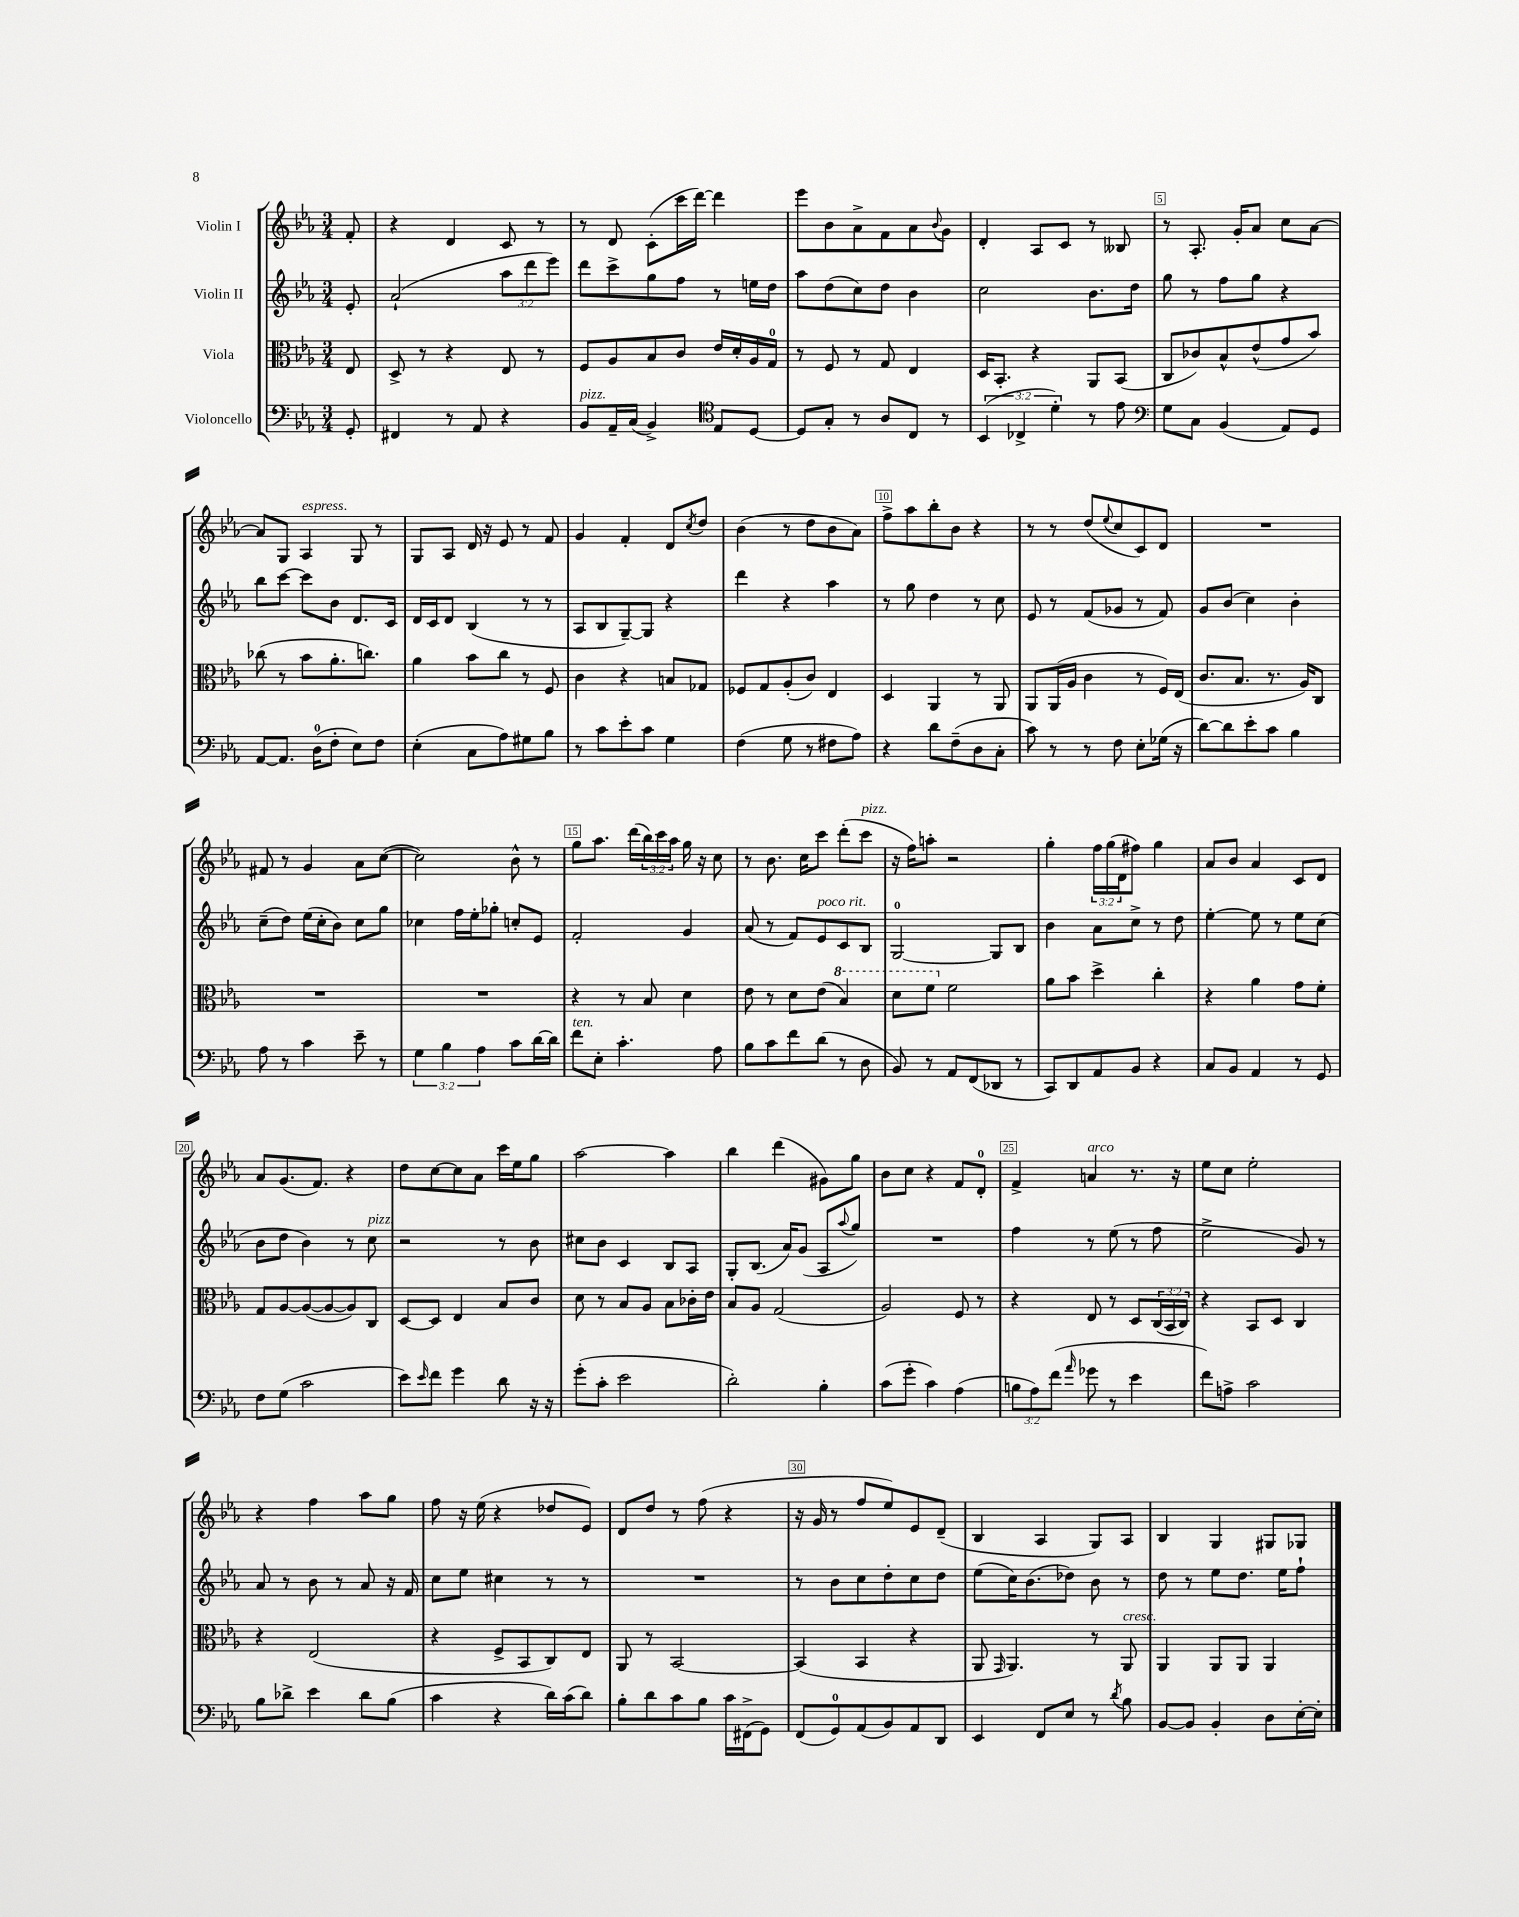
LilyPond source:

<<
\new StaffGroup <<
\new Staff = "s0" \with { instrumentName = "Violin I" } {
    \clef treble \key ees \major \numericTimeSignature \time 3/4 \override Staff.TupletNumber.text = #tuplet-number::calc-fraction-text \partial 8
    f'8-. |
    r4 d'4 c'8 r8 |
    r8 d'8 c'8-.( c'''16 d'''16~) d'''4 |
    ees'''8 bes'8 aes'8-> f'8 aes'8 \appoggiatura { bes'8 } g'8 |
    d'4-. aes8 c'8 r8 beses8 |
    r8 aes8.-. g'16-. aes'8 c''8 aes'8~ |
    aes'8 g8 aes4^\markup { \italic "espress." } g8 r8 |
    g8 aes8 d'16 r16 ees'8 r8 f'8 |
    g'4 f'4-. d'8 \acciaccatura { c''8 } d''8 |
    bes'4( r8 d''8 bes'8 aes'8) |
    f''8-> aes''8 bes''8-. bes'8 r4 |
    r8 r8 d''8( \appoggiatura { ees''8 } c''8 c'8) d'8 |
    R2. |
    fis'8 r8 g'4 aes'8 c''8~( |
    c''2) bes'8-^ r8 |
    g''8 aes''8. d'''16( \tuplet 3/2 { bes''16) c'''16 aes''16 } g''16 r16 c''8 |
    r8 bes'8. c''16 c'''8 d'''8-.( c'''8^\markup { \italic "pizz." } |
    r16 f''16) a''8-. r2 |
    g''4-. \tuplet 3/2 { f''16 g''16( d'16 } fis''8) g''4 |
    aes'8 bes'8 aes'4 c'8 d'8 |
    aes'8 g'8.( f'8.) r4 |
    d''8 c''8~ c''8 aes'8 c'''16 ees''16 g''8 |
    aes''2~ aes''4 |
    bes''4 d'''4( gis'8) g''8 |
    bes'8 c''8 r4 f'8 d'8-0-. |
    f'4-> a'4^\markup { \italic "arco" } r8. r16 |
    ees''8 c''8 ees''2-. |
    r4 f''4 aes''8 g''8 |
    f''8 r16 ees''16( r4 des''8 ees'8) |
    d'8 d''8 r8 f''8( r4 |
    r16 g'16 r8 f''8 ees''8) ees'8 d'8--( |
    bes4 aes4 g8) aes8 |
    bes4 g4 gis8 ges8 \bar "|." |
}
\new Staff = "s1" \with { instrumentName = "Violin II" } {
    \clef treble \key ees \major \numericTimeSignature \time 3/4 \override Staff.TupletNumber.text = #tuplet-number::calc-fraction-text \partial 8
    ees'8-. |
    aes'2-!( \tuplet 3/2 { aes''8 d'''8 ees'''8) } |
    d'''8 c'''8-> g''8 f''8 r8 e''16 d''16 |
    aes''8 d''8( c''8) d''8 bes'4 |
    c''2 bes'8. d''16 |
    g''8 r8 f''8 g''8 r4 |
    bes''8 c'''8~ c'''8 bes'8 d'8. c'16 |
    d'16 c'16 d'8 bes4( r8 r8 |
    aes8 bes8 g8~--) g8 r4 |
    d'''4 r4 aes''4 |
    r8 g''8 d''4 r8 c''8 |
    ees'8 r8 f'8( ges'8 r8 f'8) |
    g'8 bes'8( c''4) bes'4-. |
    c''8--( d''8) ees''16( c''16-. bes'8) c''8 g''8 |
    ces''4 f''16 ees''16-. ges''8-. c''8-. ees'8 |
    f'2-. g'4 |
    aes'8( r8 f'8) ees'8^\markup { \italic "poco rit." } c'8 bes8 |
    g2-0~ g8 bes8 |
    bes'4 aes'8 c''8-> r8 d''8 |
    ees''4~-. ees''8 r8 ees''8 c''8( |
    bes'8 d''8 bes'4) r8 c''8^\markup { \italic "pizz." } |
    r2 r8 bes'8 |
    cis''8 bes'8 c'4 bes8 aes8 |
    g8-. bes8.( aes'16) g'8( aes8 \appoggiatura { aes''8 } g''8) |
    R2. |
    f''4 r8 ees''8( r8 f''8 |
    ees''2-> g'8) r8 |
    aes'8 r8 bes'8 r8 aes'8 r16 f'16 |
    c''8 ees''8 cis''4 r8 r8 |
    R2. |
    r8 bes'8 c''8 d''8-. c''8 d''8 |
    ees''8( c''16) bes'8.( des''8) bes'8 r8 |
    d''8 r8 ees''8 d''8. ees''16 f''8-! \bar "|." |
}
\new Staff = "s2" \with { instrumentName = "Viola" } {
    \clef alto \key ees \major \numericTimeSignature \time 3/4 \override Staff.TupletNumber.text = #tuplet-number::calc-fraction-text \partial 8
    ees8 |
    d8-> r8 r4 ees8 r8 |
    f8 aes8 bes8 c'8 ees'16 d'16-. aes16 g16-0 |
    r8 f8 r8 g8 ees4 |
    d16 bes,8.-. r4 aes,8 bes,8( |
    c8 ces'8) bes8-^ ees'8-^( g'8 bes'8) |
    ces''8( r8 bes'8 aes'8.-. c''8.) |
    aes'4 bes'8 c''8 r8 f8 |
    c'4 r4 b8 ges8 |
    fes8 g8 aes8-.( c'8) ees4 |
    d4 aes,4 r8 aes,8 |
    aes,8 aes,16( aes16 c'4 r8 f16) ees16( |
    c'8. bes8. r8. aes16) c8 |
    R2. |
    R2. |
    r4 r8 bes8 d'4 |
    ees'8 r8 d'8 ees'8( \ottava #1 bes'4) |
    d''8 f''8 \ottava #0 f'2 |
    aes'8 bes'8 d''4-> c''4-. |
    r4 aes'4 g'8 f'8-. |
    g8 aes8~ aes8~( aes8~ aes8) c8 |
    d8~ d8 ees4 bes8 c'8 |
    d'8 r8 bes8 aes8 bes8 ces'16-. ees'16 |
    bes8 aes8 g2( |
    aes2) f8 r8 |
    r4 ees8 r8 d8 \tuplet 3/2 { c16( bes,16 c16) } |
    r4 bes,8 d8 c4 |
    r4 ees2( |
    r4 f8-> bes,8 c8) ees8 |
    aes,8 r8 bes,2~ |
    bes,4( bes,4 r4 |
    aes,8 \grace { g,16 } aes,4.) r8 aes,8^\markup { \italic "cresc." } |
    aes,4 aes,8 aes,8 aes,4 \bar "|." |
}
\new Staff = "s3" \with { instrumentName = "Violoncello" } {
    \clef bass \key ees \major \numericTimeSignature \time 3/4 \override Staff.TupletNumber.text = #tuplet-number::calc-fraction-text \partial 8
    g,8-. |
    fis,4 r8 aes,8 r4 |
    bes,8^\markup { \italic "pizz." } aes,16-- c16( bes,4->) \clef tenor ees8 d8~ |
    d8 g8-. r8 aes8 c8 r8 |
    \tuplet 3/2 { bes,4( ces4-> d'4-.) } r8 ees'8 |
    \clef bass g8 c8 bes,4( aes,8) g,8 |
    aes,8~ aes,8. d16-0( f8-. ees8) f8 |
    ees4-.( c8 aes8) gis8 bes8 |
    r8 c'8 ees'8-. c'8 g4 |
    f4( g8 r8 fis8 aes8) |
    r4 d'8 f8--( d8 c8-. |
    c'8) r8 r8 f8 ees8-. ges16( r16 |
    d'8~) d'8 ees'8-. c'8 bes4 |
    aes8 r8 c'4 ees'8-- r8 |
    \tuplet 3/2 { g4 bes4 aes4 } c'8 d'16~ d'16 |
    f'8^\markup { \italic "ten." } ees8-. c'4.-. aes8 |
    bes8 c'8 f'8 d'8( r8 d8 |
    bes,8) r8 aes,8 f,8( des,8 r8 |
    c,8) d,8 aes,8 bes,8 r4 |
    c8 bes,8 aes,4 r8 g,8 |
    f8 g8( c'2 |
    ees'8) \grace { ees'16 } f'8 g'4 d'8 r16 r16 |
    g'8-.( c'8-. ees'2 |
    d'2-.) bes4-. |
    c'8( g'8-. c'4) aes4( |
    \tuplet 3/2 { b8 aes8) f'8( } \grace { aes'16 } ges'8 r8 ees'4 |
    f'8) a8-> c'2 |
    bes8 des'8-> ees'4 des'8 bes8( |
    c'4 r4 d'16) c'16( d'8) |
    bes8-. d'8 c'8 bes8 c'16 fis,16->( g,8) |
    f,8( g,8-0) aes,8( bes,8) aes,8 d,8 |
    ees,4 f,8 ees8 r8 \acciaccatura { d'8 } bes8 |
    bes,8~ bes,8 bes,4-. d8 ees16~-. ees16-. \bar "|." |
}
>>
>>
\layout { \context { \Score \override BarNumber.break-visibility = ##(#f #t #t) barNumberVisibility = #(every-nth-bar-number-visible 5) \override BarNumber.stencil = #(make-stencil-boxer 0.1 0.3 ly:text-interface::print) } }
